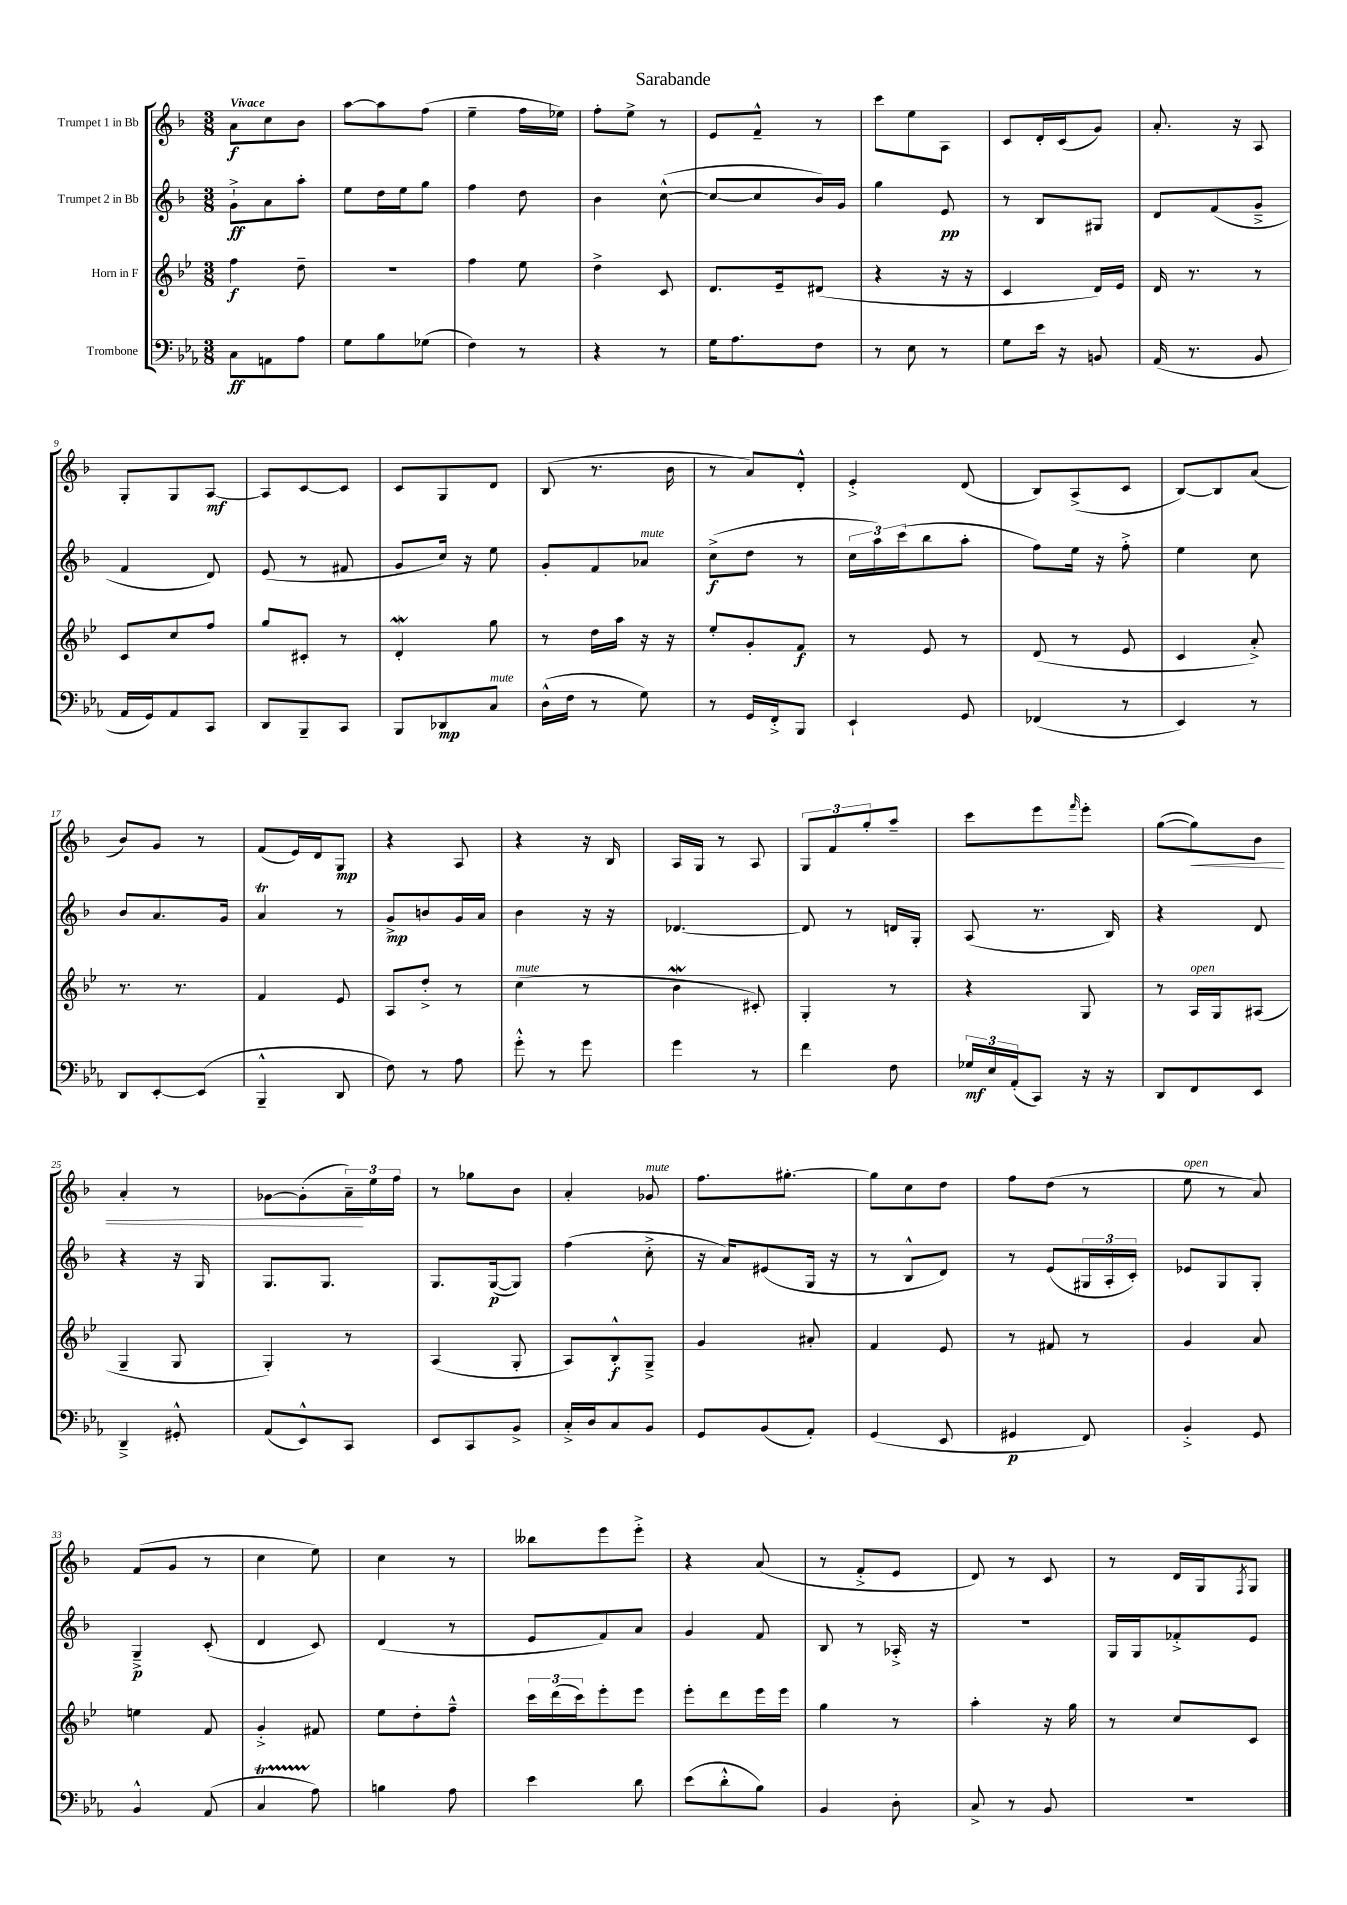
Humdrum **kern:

**kern	**kern	**kern	**kern
*staff4	*staff3	*staff2	*staff1
*clefF4	*clefG2	*clefG2	*clefG2
*k[b-e-a-]	*k[b-e-]	*k[b-]	*k[b-]
*M3/8	*M3/8	*M3/8	*M3/8
8C	4ff	8g`^	8a
8AA	.	8a	8cc
8A-	8dd~	8aa'	8b-
=	=	=	=
8G	4.r	8ee	[8aa
8B-	.	16dd	8aa]
.	.	16ee	.
(8G-	.	8gg	(8ff
=	=	=	=
4F)	4ff	4ff	4ee~
8r	8ee-	8dd	16ff
.	.	.	16ee-)
=	=	=	=
4r	4dd^	4b-	8ff'
.	.	.	8ee^
8r	8c	([8cc^^	8r
=	=	=	=
16G	8.d	8cc_	8e
8.A-	.	.	.
.	.	8cc]	8f~^^
.	16e-~	.	.
8F	(8d#	16b-)	8r
.	.	16g	.
=	=	=	=
8r	4r	4gg	8ccc
8E-	.	.	8ee
8r	16r	8e	8A
.	16r	.	.
=	=	=	=
8G	4c	8r	8c
16e-	.	8B-	16d'
16r	.	.	(16c
8BB	16d)	8G#	8g)
.	16e-	.	.
=	=	=	=
(16AA-	16d	8d	8.a'
8.r	8.r	.	.
.	.	(8f	.
.	.	.	16r
8BB-	8r	8g~^	8A
=	=	=	=
16AA-	8c	4f	8G'
16GG)	.	.	.
8AA-	8cc	.	8G
8CC	8ff	8d)	[8A
=	=	=	=
8DD	8gg	(8e	8A]
8BBB-~	8c#'	8r	[8c
8CC	8r	8f#	8c]
=	=	=	=
8BBB-	4d'	8g	8c
8DD-	.	16cc)	8G
.	.	16r	.
8C	8gg	8ee	8d
=	=	=	=
(16D^^	8r	8g'	(8B-
16F	.	.	.
8r	16dd	8f	8.r
.	16aa	.	.
8G)	16r	8a-	.
.	16r	.	16b-
=	=	=	=
8r	8ee-'	(8cc^	8r
16GG	8g'	8dd	8a)
16FF'^	.	.	.
8BBB-	8f	8r	8d'^^
=	=	=	=
4EE-`	8r	24cc	4e'^
.	.	24aa)	.
.	.	(24ccc	.
.	8e-	8bb-	.
8GG	8r	8aa'	(8d
=	=	=	=
(4FF-	(8d	8ff)	8B-)
.	8r	16ee	(8A^
.	.	16r	.
8r	8e-	8ff'^	8c
=	=	=	=
4EE-)	4c	4ee	[8B-)
.	.	.	8B-]
8r	8a'^)	8cc	(8a
=	=	=	=
8DD	8.r	8b-	8b-)
[8EE-'	.	8.a	8g
.	8.r	.	.
(8EE-]	.	.	8r
.	.	16g	.
=	=	=	=
4BBB-~^^	4f	4a	(8f
.	.	.	16e)
.	.	.	16d
8DD	8e-	8r	8G
=	=	=	=
8F)	8A	8g^	4r
8r	8dd'^	8b	.
8A-	8r	16g	8A
.	.	16a	.
=	=	=	=
8g'^^	(4cc	4b-	4r
8r	.	.	.
8g	8r	16r	16r
.	.	16r	16B-
=	=	=	=
4g	4b-	[4.d-	16A
.	.	.	16G
.	.	.	8r
8r	8c#')	.	8A
=	=	=	=
4f	4G'	8d-]	12G
.	.	.	12f
.	.	8r	.
.	.	.	12gg'
8F	8r	16d	8aa~
.	.	16G'	.
=	=	=	=
24G-	4r	(8A	8ccc
24E-	.	.	.
(24AA-'	.	.	.
8CC)	.	8.r	8eee
.	.	.	16qqfff
16r	8G	.	8eee'
16r	.	16B-)	.
=	=	=	=
8DD	8r	4r	([8gg
8FF	16A	.	8gg])
.	16G	.	.
8EE-	(8A#	8d	8b-
=	=	=	=
4DD~^	4G~	4r	4a'
8GG#'^^	8G	16r	8r
.	.	16G	.
=	=	=	=
(8AA-	4G')	8.G	[8g-
8EE-^^)	.	.	(8g-']
.	.	8.G	.
8CC	8r	.	24a~)
.	.	.	24ee
.	.	.	24ff
=	=	=	=
8EE-	(4A	8.G	8r
8CC	.	.	8gg-
.	.	([16G	.
8BB-^	8G'	8G])	8b-
=	=	=	=
16C'^	8A)	(4ff	4a'
16D	.	.	.
8C	8B-'^^	.	.
8BB-	8G~^	8cc'^	8g-
=	=	=	=
8GG	4g	16r	8.ff
.	.	16a)	.
(8BB-	.	(8e#	.
.	.	.	[8.gg#'
8AA-')	8a#'	16G	.
.	.	16r	.
=	=	=	=
(4GG	4f	8r	8gg#]
.	.	8B-^^	8cc
8EE-	8e-	8d)	8dd
=	=	=	=
4GG#	8r	8r	8ff
.	8f#	(8e	(8dd
8FF)	8r	24G#	8r
.	.	24A'	.
.	.	24c')	.
=	=	=	=
4BB-'^	4g	8e-	8ee
.	.	8G	8r
8GG	8a	8G'	8a)
=	=	=	=
4BB-^^	4ee	4G~^	(8f
.	.	.	8g
(8AA-	8f	(8c'	8r
=	=	=	=
4C	4g'^	4d	4cc
8A-)	8f#	8c)	8ee)
=	=	=	=
4B	8ee-	(4d	4cc
.	8dd'	.	.
8A-	8ff~^^	8r	8r
=	=	=	=
4e-	24ccc	8e	8bb--
.	(24ddd	.	.
.	24ccc)	.	.
.	8eee-'	8f)	8eee
8d	8eee-	8a	8eee'^
=	=	=	=
(8e-	8eee-'	4g	4r
8d'^^	8ddd	.	.
8B-)	16eee-	8f	(8a
.	16eee-	.	.
=	=	=	=
4BB-	4gg	8B-	8r
.	.	8r	8f'^
8D'	8r	16A-'^	8e
.	.	16r	.
=	=	=	=
8C^	4aa'	4.r	8d)
8r	.	.	8r
8BB-	16r	.	8c
.	16gg	.	.
=	=	=	=
4.r	8r	16G	8r
.	.	16G	.
.	8cc	8f-'^	16d
.	.	.	16G
.	.	.	8qF
.	8c	8e	8G
==	==	==	==
*-	*-	*-	*-
